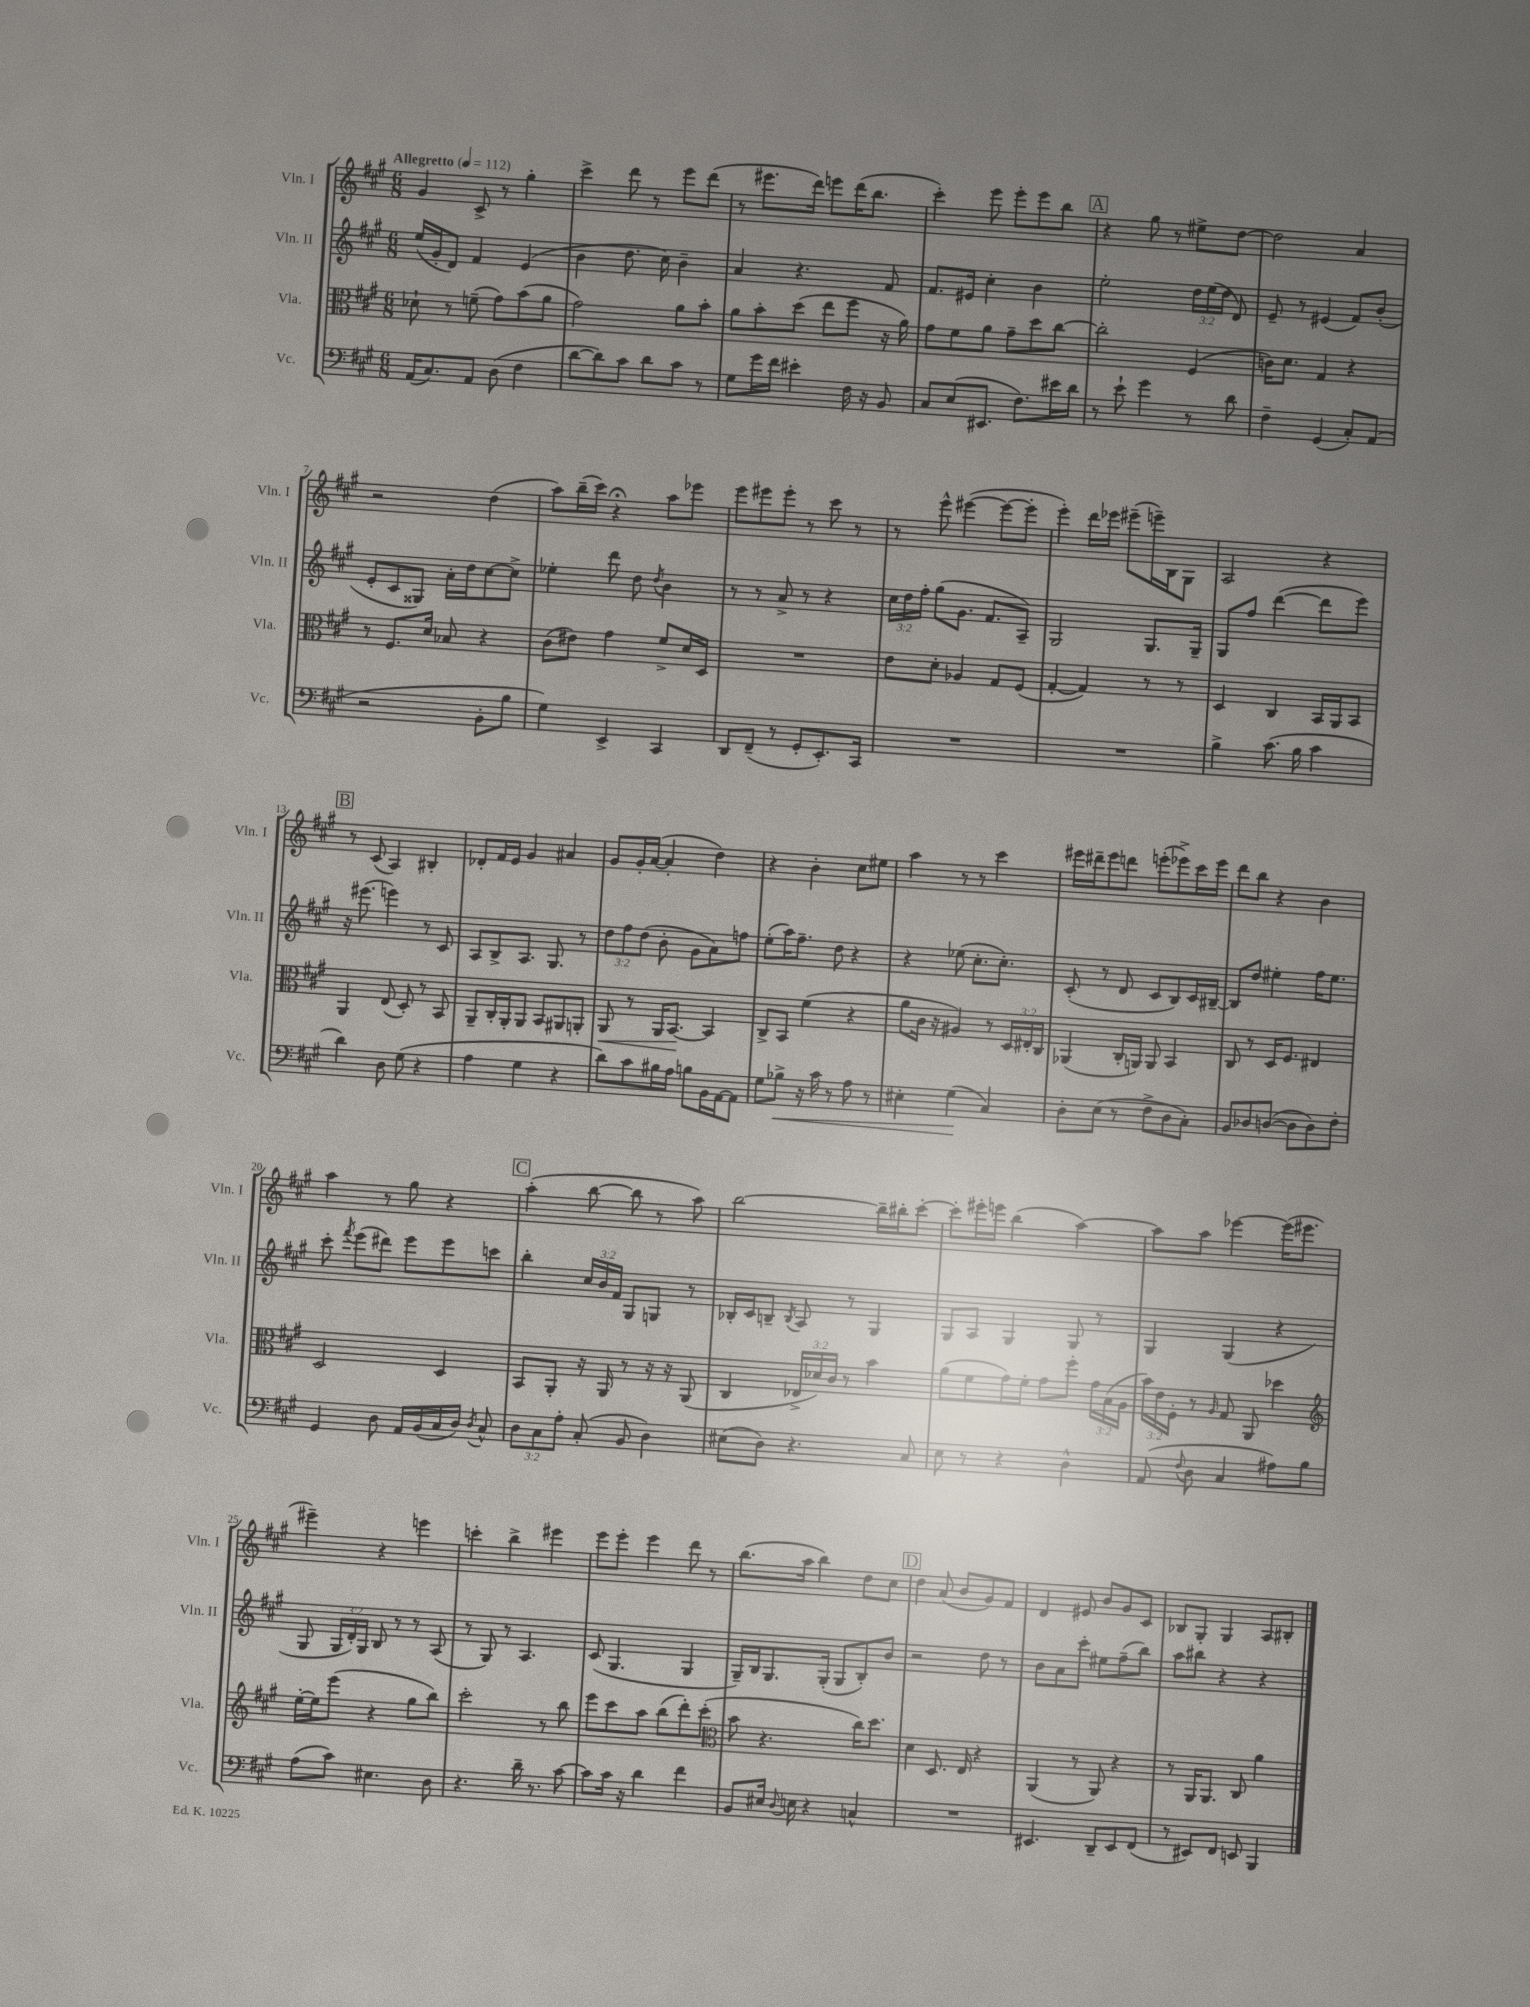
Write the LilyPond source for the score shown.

<<
\new StaffGroup <<
\new Staff = "s0" \with { instrumentName = "Vln. I" shortInstrumentName = "Vln. I" } {
    \clef treble \key a \major \numericTimeSignature \time 6/8 \tempo "Allegretto" 4 = 112
    \autoBeamOff gis'4 cis'8-> r8 gis''4-. |
    cis'''4-> d'''8 r8 e'''8[ d'''8]( |
    r8 eis'''8.[ d'''16]) e'''8[ d'''16( b''8.] |
    cis'''4-.) e'''8 e'''8[-. e'''8 b''8] |
    \mark \markup { \box "A" } r4 gis''8 r8 eis''8[-> d''8]~ |
    d''2 a'4 |
    r2 d''4( |
    a''8[) b''16--( cis'''16]) r4\fermata a''8[ ees'''8] |
    e'''8[ eis'''8 eis'''8]-. r8 cis'''8 r8 |
    r8 e'''8-^ eis'''4~( eis'''8[~ eis'''8]-. |
    e'''4-.) d'''16[ ees'''16] eis'''8[--( e'''16--) b16 gis8] |
    a2 r4 |
    \mark \markup { \box "B" } r8 cis'8( a4) bis4-. |
    des'8[-. fis'16 e'16] gis'4 ais'4 |
    gis'8[ gis'16-. a'16]~( a'4-. d''4) |
    r4 b'4-. cis''8[ eis''8] |
    a''4 r8 r8 cis'''4 |
    eis'''16[ dis'''16-- eis'''8 d'''8] e'''8[-.( ees'''8->) cis'''16 ees'''16] |
    d'''8[ b''8] r4 b'4 |
    a''4 r8 gis''8 r4 |
    \mark \markup { \box "C" } a''4-.( b''8~ b''8 r8 a''8) |
    b''2~ b''16[-- bis''16-. cis'''8]~-. |
    cis'''8[-. eis'''16-. e'''16] b''4( a''4~) |
    a''8[ a''8] ees'''4~ ees'''16[( eis'''8.] |
    eis'''4--) r4 e'''4 |
    c'''4-. b''4-> eis'''4 |
    e'''8[ e'''8]-. e'''4 d'''8 r8 |
    b''8.[( a''16] b''4) d''8[ cis''8] |
    \mark \markup { \box "D" } d''4 a'8( b'8[ gis'8) fis'8] |
    d'4 eis'8 b'8[ gis'8 cis'8] |
    bes8[ gis8]-. gis4 a8[ bis8]-. \bar "|." |
}
\new Staff = "s1" \with { instrumentName = "Vln. II" shortInstrumentName = "Vln. II" } {
    \clef treble \key a \major \numericTimeSignature \time 6/8 \override Staff.TupletNumber.text = #tuplet-number::calc-fraction-text
    \autoBeamOff e''16[( gis'16-. d'8]) fis'4 e'4( |
    b'4 d''8. cis''16) b'4-- |
    a'4 r4. fis'8 |
    fis'8.[ eis'16] cis''4-. b'4 |
    \mark \markup { \box "A" } e''2-. \tuplet 3/2 { d''16[ e''16( d''16] } d'8) |
    e'8-- r8 eis'4( fis'8[) b'8]-.( |
    e'8[-. cis'8 gisis8]) a'16[-. d''16 cis''8~ cis''8]-> |
    ees''4-. d'''8 d''8 \acciaccatura { d''8 } b'4 |
    r8 r8 a'8-> r8 r4 |
    \tuplet 3/2 { cis''16[ d''16 fis''16]-. } gis''8[( gis'8.] fis'8.[ a8]--) |
    gis2 gis8.[ gis16]-- |
    gis8[ fis''8] d'''4~( d'''8[ e'''8]) |
    \mark \markup { \box "B" } r16 eis'''8.( e'''4) r8 cis'8 |
    a8[ b8-> a8.] gis8. r8 |
    \tuplet 3/2 { d''8[ fis''8 d''8]( } b'8-. gis'8[ a'8) f''8] |
    e''8[-.( a''16) fis''8.]-- d''8 r4 |
    r4 ees''8( cis''8.[-. cis''8.]-.) |
    cis'8-.( r8 d'8 cis'8[ b8) cis'16 bis16]~-- |
    bis8[ d''8] eis''4-. fis''16[ eis''8.] |
    cis'''8-. \acciaccatura { fis'''8 } e'''8[( dis'''8]) e'''8[ e'''8 c'''8] |
    \mark \markup { \box "C" } b''4-. \tuplet 3/2 { cis''16[ b'16 fis'16] } gis8[ g8] r8 |
    bes16[-. cis'16 b8]-- \acciaccatura { b8 } a8 r8 gis4 |
    gis8[ a8] gis4 gis8 r8 |
    gis4 gis4( r4 |
    gis8 \tuplet 3/2 { gis16[ d'16-.) gis16] } b8 r8 r8 a8( |
    r8 gis8) r8 a4. |
    cis'8( gis4. gis4 |
    gis16[--) b16 gis8. gis16]-.( gis8[ b8-.) b'8] |
    \mark \markup { \box "D" } r2 d''8 r8 |
    b'8[ a'8 cis'''8]-. eis''8[ fis''8--( b''8]) |
    a''8[ bis''8] r4 r4 \bar "|." |
}
\new Staff = "s2" \with { instrumentName = "Vla." shortInstrumentName = "Vla." } {
    \clef alto \key a \major \numericTimeSignature \time 6/8 \override Staff.TupletNumber.text = #tuplet-number::calc-fraction-text
    \autoBeamOff des'8-! r8 f'8--( gis'8[) b'8( a'8] |
    gis'2) a'8[ b'8]-. |
    a'8[ b'8-. d''8]( e''8[ fis''8] r16 a'16) |
    gis'8[ fis'8 a'8] gis'8[-- d''8 cis''8]~ |
    \mark \markup { \box "A" } cis''2-. fis4( |
    c'16[) d'8.] gis4 r4 |
    r8 fis8.[ d'16] bes8 r4 |
    cis'8[( eis'8]) gis'4 fis'8[-> d'16 d16] |
    R2. |
    e'8[ d'8]-. aes4 gis8[ fis8]( |
    gis4~-. gis4) r8 r8 |
    d4 cis4 b,16[ a,16 b,8] |
    \mark \markup { \box "B" } a,4 e8( d8-.) r8 b,8 |
    a,8[-- cis16-. a,16-. a,8] b,8[ ais,8 a,8]-. |
    a,8\< r8 a,16[ b,8.]~\! b,4 |
    cis8[-> b,8] fis'4( r4 |
    a'8[ cis'16] r16 ais4) r8 \tuplet 3/2 { d16[ eis16-. cis16] } |
    aes,4( cis16[-. a,16]) a,8 b,4 |
    cis8 r8 d16[ fis8.] eis4 |
    d2 d4 |
    \mark \markup { \box "C" } b,8[ a,8]-. r16 a,16 r8 r16 r16 a,8( |
    cis4 \tuplet 3/2 { ees16[-> des'16) cis'16] } r8 b'4 |
    a'8[( fis'8 gis'16) fis'16]-. gis'8[ fis''8]-. \tuplet 3/2 { gis'16[ b16( a16] } |
    \tuplet 3/2 { b'16[) e'16 fis16]-. } r8 \grace { a16 } gis8 a,8 des''4 |
    \clef treble e''16[~-. e''16 e'''8]( r4 gis''8[ b''8]) |
    cis'''2-. r8 b''8 |
    e'''8[ cis'''8 a''8] b''8[( d'''8-.) cis'''8]-.( |
    \clef alto b'8 r4. cis''16[) d''8.] |
    \mark \markup { \box "D" } d'4 d8. e16 r4 |
    a,4( r8 a,8) r4 |
    r8 a,16[ a,8.] cis8 a'4 \bar "|." |
}
\new Staff = "s3" \with { instrumentName = "Vc." shortInstrumentName = "Vc." } {
    \clef bass \key a \major \numericTimeSignature \time 6/8 \override Staff.TupletNumber.text = #tuplet-number::calc-fraction-text
    \autoBeamOff a,16[( cis8.) a,8] d8( fis4 |
    d'8[~ d'8) cis'8] d'8[ cis'8] r8 |
    gis8[ gis'16 fis'16] eis'4-. fis16 r16 b,8 |
    cis8[ e8( eis,8.] fis8.[) eis'16 d'16] |
    \mark \markup { \box "A" } r8 e'8-! gis'4 r8 d'8 |
    fis4-- gis,4( cis8[-.) a,8]( |
    r2 b,8[-. b8] |
    gis4) e,4-> cis,4 |
    d,8[ fis,8]--( r8 gis,8[-. e,8.-.) cis,16] |
    R2. |
    R2. |
    b4-> cis'8.( b16 cis'4 |
    \mark \markup { \box "B" } d'4) d8 gis8( r4 |
    a4 gis4 r4 |
    d'8[) cis'8 bis16 a16] b8[ b,16 a,16~ a,8] |
    gis8[ bes8]->\< r16 cis'16 r8 a8 r8 |
    eis4-. gis4\!( cis4) |
    d8[-. e8]( r8 fis8[-> d8 cis8]-.) |
    b,8[ des8 d8]~( d8[ d8) fis8]-. |
    gis,4 d8 a,16[ b,16( cis16 d16]) \acciaccatura { d8 } cis8-^ |
    \mark \markup { \box "C" } \tuplet 3/2 { d8[ cis8 a8]-. } cis8-.( b,8 d4) |
    eis8[( d8]) r4. cis8 |
    e8 r8 r4 d4-^ |
    a,8( \appoggiatura { fis8 } d8 cis4 ais8[) b8] |
    a8[( cis'8]) eis4. d8 |
    r4. d'16-- r8. cis'8~ |
    cis'8[ cis'16] r16 d'4 fis'4 |
    b,8[ eis16] \appoggiatura { d8 } e16 r4 c4-^ |
    \mark \markup { \box "D" } R2. |
    eis,4. d,8[-- eis,8 fis,8]( |
    r8 eis,8[) fis,8] e,8 b,,4 \bar "|." |
}
>>
>>
